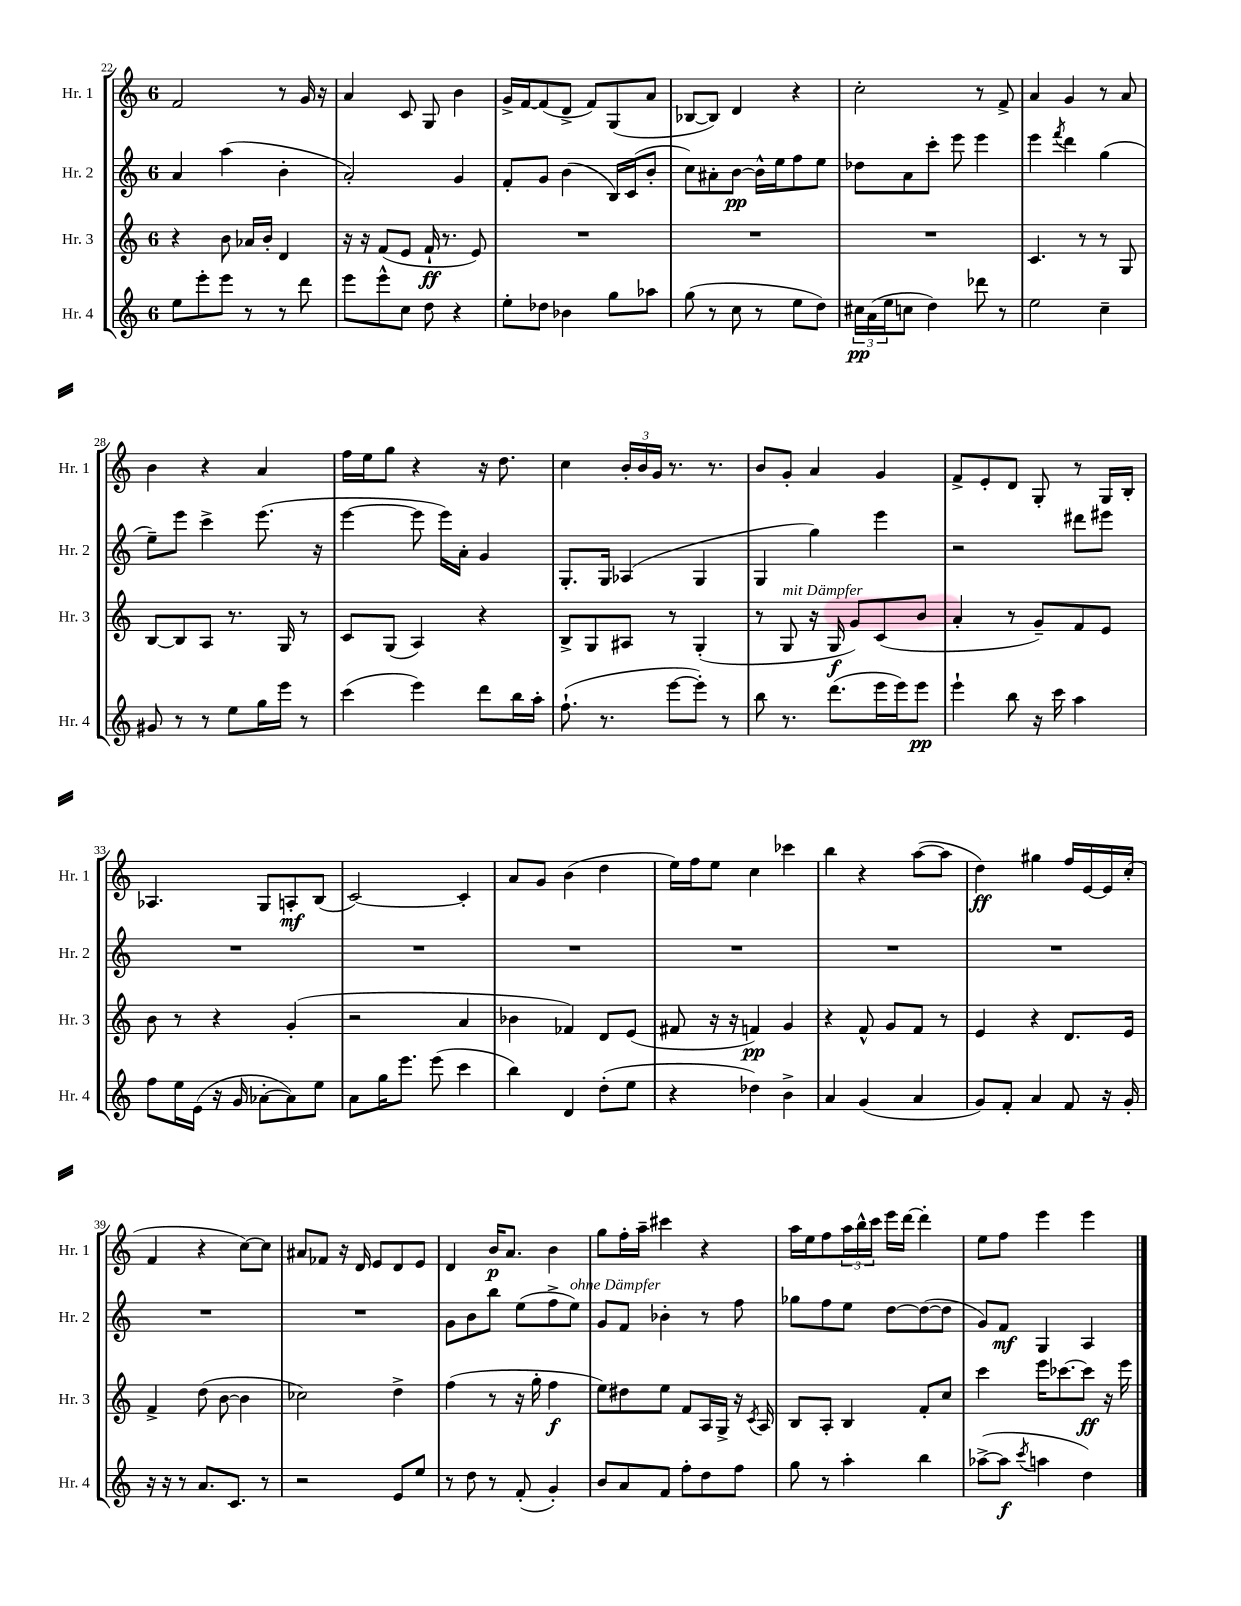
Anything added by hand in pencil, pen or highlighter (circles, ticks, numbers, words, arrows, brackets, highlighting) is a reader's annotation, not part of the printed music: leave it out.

**kern	**kern	**kern	**kern
*staff4	*staff3	*staff2	*staff1
*clefG2	*clefG2	*clefG2	*clefG2
*k[]	*k[]	*k[]	*k[]
*M6/8	*M6/8	*M6/8	*M6/8
8ee\L	4r	4a/	2f/
8eee'\	.	.	.
8eee\J	8b\	(4aa\	.
8r	16a-/LL	.	.
.	16b'/JJ	.	.
8r	4d/	4b'\	8r
8ddd\	.	.	16g/
.	.	.	16r
=	=	=	=
8eee\L	16r	2a'/)	4a/
.	16r	.	.
8eee^^\	(8f/L	.	.
8cc\J	8e/J	.	8c/
8dd\	16f`/	.	8G/
.	8.r	.	.
4r	.	4g/	4b\
.	8e/)	.	.
=	=	=	=
8ee'\L	2.r	8f'/L	16g^/LL
.	.	.	[16f/J
8dd-\J	.	8g/J	(8f/]
4b-\	.	(4b\	8d^/J
.	.	.	8f/L)
8gg\L	.	16B/LL)	(8G/
.	.	(16c/J	.
8aa-\J	.	8b'/J	8a/J
=	=	=	=
(8gg\	2.r	8cc\L)	[8B-/L
8r	.	8a#'\	8B-/]J)
8cc\	.	[8b\J	4d/
8r	.	16b^^\]LL	.
.	.	16ee\J	.
8ee\L	.	8ff\	4r
8dd\J)	.	8ee\J	.
=	=	=	=
24cc#\LL	2.r	8dd-\L	2cc'\
(24a\	.	.	.
24ee\J	.	.	.
8cc\J	.	8a\	.
4dd\)	.	8ccc'\J	.
.	.	8eee\	.
8ddd-\	.	4eee\	8r
8r	.	.	8f^/
=	=	=	=
2ee\	4.c/	4eee\	4a/
.	.	8qfff/	.
.	.	4ddd\	4g/
.	8r	.	.
4cc~\	8r	(4gg\	8r
.	8G/	.	8a/
=	=	=	=
8g#/	[8B/L	8ee~\L)	4b\
8r	8B/]	8eee\J	.
8r	8A/J	4ccc^\	4r
8ee\L	8.r	.	.
16gg\L	.	(8.eee\	4a/
16eee\JJ	16G/	.	.
8r	8r	.	.
.	.	16r	.
=	=	=	=
(4ccc\	8c/L	[4eee\	16ff\LL
.	.	.	16ee\J
.	(8G/J	.	8gg\J
4eee\)	4A/)	8eee\]	4r
.	.	16eee\LL)	.
.	.	16a'\JJ	.
8ddd\L	4r	4g/	16r
.	.	.	8.dd\
16bb\L	.	.	.
16aa'\JJ	.	.	.
=	=	=	=
(8.ff`\	8B^/L	8.G'/L	4cc\
.	8G/	.	.
8.r	.	16G/Jk	.
.	8A#/J	(4A-/	24b'/LL
.	.	.	24b/
.	.	.	24g/JJ
[8eee\L	8r	.	8.r
8eee'\]J)	(4G'/	4G/	.
.	.	.	8.r
8r	.	.	.
=	=	=	=
8bb\	8r	4G/	8b/L
8.r	8G/	.	8g'/J
.	16r	4gg\)	4a/
(8.ddd\L	16G/	.	.
.	8g/L)	.	.
16eee\L	(8c/	4eee\	4g/
16eee\J)	.	.	.
8eee\J	8b/J	.	.
=	=	=	=
4eee`\	4a'/	2r	8f^/L
.	.	.	8e'/
8bb\	8r	.	8d/J
16r	8g~/L)	.	8G'/
16ccc\	.	.	.
4aa\	8f/	8ddd#\L	8r
.	8e/J	8eee#\J	16G/LL
.	.	.	16B'/JJ
=	=	=	=
8ff\L	8b\	2.r	4.A-/
16ee\L	8r	.	.
(16e\JJ	.	.	.
16r	4r	.	.
16g/	.	.	.
[8a-'\L	.	.	8G/L
8a-\])	(4g'/	.	8A'/
8ee\J	.	.	(8B/J
=	=	=	=
8a\L	2r	2.r	[2c/)
16gg\K	.	.	.
8.eee\J	.	.	.
(8eee\	.	.	.
4ccc\	4a/	.	4c'/]
=	=	=	=
4bb\)	4b-\	2.r	8a/L
.	.	.	8g/J
4d/	4f-/)	.	(4b\
(8dd'\L	8d/L	.	4dd\
8ee\J	(8e/J	.	.
=	=	=	=
4r	8f#/	2.r	16ee\LL)
.	.	.	16ff\J
.	16r	.	8ee\J
.	16r	.	.
4dd-\)	4f/)	.	4cc\
4b^\	4g/	.	4ccc-\
=	=	=	=
4a/	4r	2.r	4bb\
(4g/	8f^^/	.	4r
.	8g/L	.	.
4a/	8f/J	.	([8aa\L
.	8r	.	8aa\]J
=	=	=	=
8g/L)	4e/	2.r	4dd\)
8f'/J	.	.	.
4a/	4r	.	4gg#\
8f/	8.d/L	.	16ff/LL
.	.	.	[16e/
16r	.	.	16e/]
16g'/	16e/Jk	.	(16cc'/JJ
=	=	=	=
16r	4f^/	2.r	4f/
16r	.	.	.
8r	.	.	.
8.a/L	(8dd\	.	4r
.	[8b\	.	.
8.c/J	.	.	.
.	4b\]	.	[8cc\L)
8r	.	.	8cc\]J
=	=	=	=
2r	2cc-\)	2.r	8a#/L
.	.	.	8f-/J
.	.	.	16r
.	.	.	16d/
.	.	.	8e/L
8e/L	4dd^\	.	8d/
8ee/J	.	.	8e/J
=	=	=	=
8r	(4ff\	8g\L	4d/
8dd\	.	8b\	.
8r	8r	8bb\J	16b/LK
.	.	.	8.a/J
(8f'/	16r	(8ee\L	.
.	16gg'\	.	.
4g'/)	4ff\	8ff^\	4b\
.	.	8ee\J)	.
=	=	=	=
8b/L	8ee\L)	8g/L	8gg\L
8a/	8dd#\	8f/J	16ff'\L
.	.	.	16aa~\JJ
8f/J	8ee\J	4b-'\	4ccc#\
8ff'\L	8f/L	.	.
8dd\	16A/L	8r	4r
.	16G^/JJ	.	.
8ff\J	16r	8ff\	.
.	8qc/	.	.
.	16A/	.	.
=	=	=	=
8gg\	8B/L	8gg-\L	16aa\LL
.	.	.	16ee\J
8r	8A'/J	8ff\	8ff\
4aa'\	4B/	8ee\J	24aa\L
.	.	.	24bb^^\
.	.	.	24ccc\JJ
.	.	[8dd\L	16eee\LL
.	.	.	[16ddd\JJ
4bb\	8f'/L	(8dd\_	4ddd'\]
.	8cc/J	8dd\]J	.
=	=	=	=
([8aa-^\L	4ccc\	8g/L)	8ee\L
8aa-\]J	.	8f/J	8ff\J
8qccc/	.	.	.
4aa\	16eee\LK	4G/	4eee\
.	[8.ccc-\	.	.
4dd\)	8ccc-\]J	4A/	4eee\
.	16r	.	.
.	16eee\	.	.
==	==	==	==
*-	*-	*-	*-
